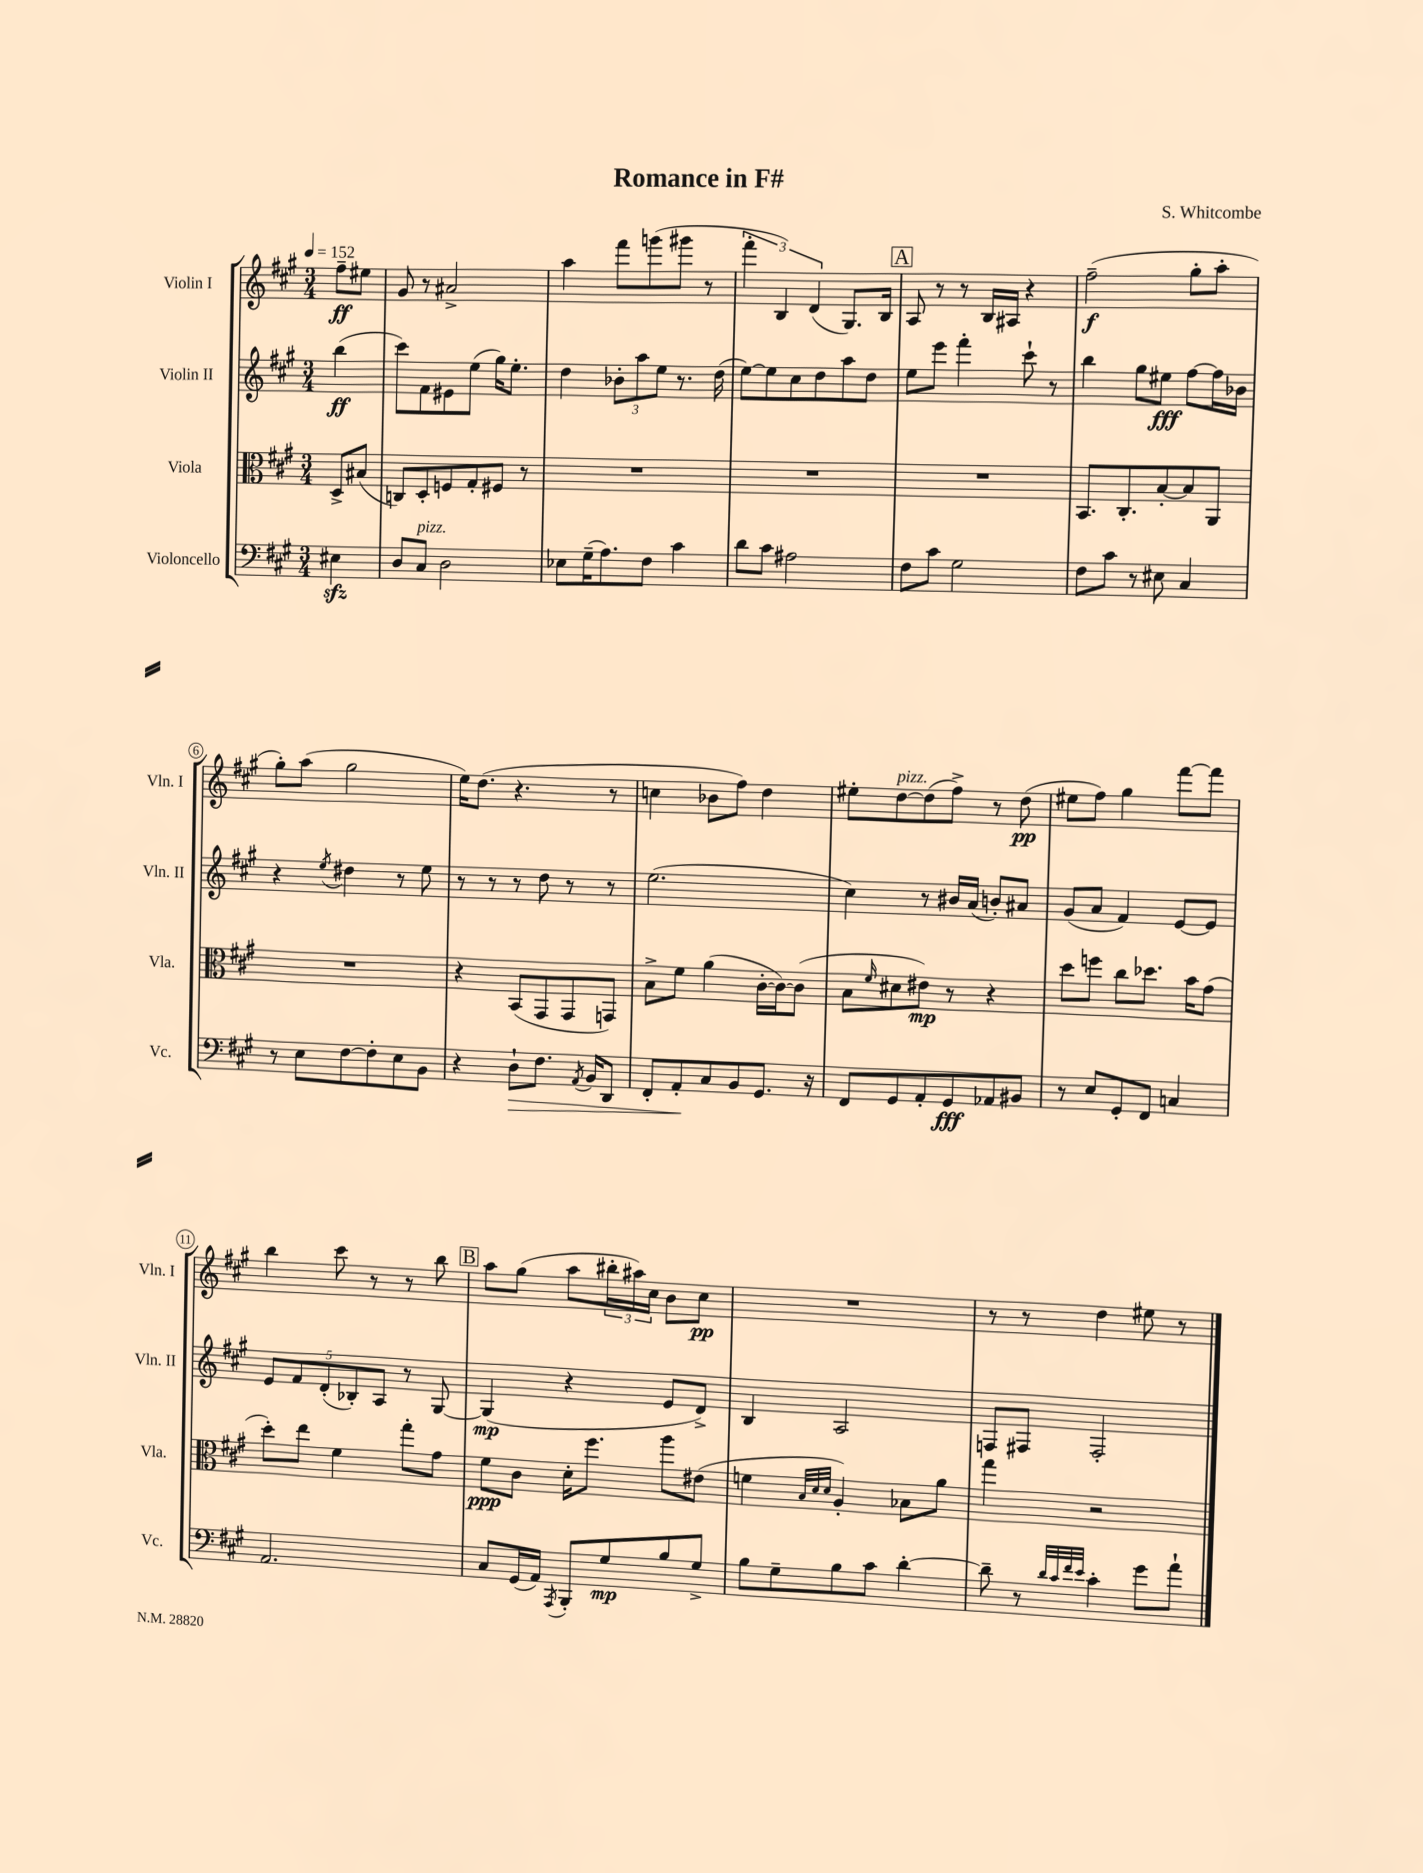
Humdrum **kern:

**kern	**dynam	**kern	**dynam	**kern	**dynam	**kern	**dynam
*part4	*part4	*part3	*part3	*part2	*part2	*part1	*part1
*staff4	*staff4	*staff3	*staff3	*staff2	*staff2	*staff1	*staff1
*I"Violoncello	*	*I"Viola	*	*I"Violin II	*	*I"Violin I	*
*I'Vc.	*	*I'Vla.	*	*I'Vln. II	*	*I'Vln. I	*
*clefF4	*	*clefC3	*	*clefG2	*	*clefG2	*
*k[f#c#g#]	*	*k[f#c#g#]	*	*k[f#c#g#]	*	*k[f#c#g#]	*
*M3/4	*	*M3/4	*	*M3/4	*	*M3/4	*
*MM152	*	*MM152	*	*MM152	*	*MM152	*
=	=	=	=	=	=	=	=
4E#Xzz\	.	8D^/L	.	(4bb\	ff	8ff#~\L	ff
.	.	(8B#X/J	.	.	.	8ee#X\J	.
=1	=1	=1	=1	=1	=1	=1	=1
8D/L	.	8Cn/L)	.	8ccc#\L)	.	8g#/	.
!LO:TX:a:i:t=pizz.	!	!	!	!	!	!	!
8C#/J	.	8D'/	.	8f#\	.	8r	.
2D\	.	8Fn/	.	8e#X\	.	2a#X^/	.
.	.	8G#'/	.	(8ee\J	.	.	.
.	.	8F#X/J	.	16gg#\KL)	.	.	.
.	.	.	.	8.ee'\J	.	.	.
.	.	8r	.	.	.	.	.
=2	=2	=2	=2	=2	=2	=2	=2
8E-X\L	.	2.r	.	4dd\	.	4aa\	.
(16G#~\K	.	.	.	.	.	.	.
8.A\)	.	.	.	.	.	.	.
.	.	.	.	12b-X'\L	.	8fff#\L	.
.	.	.	.	12aa\	.	.	.
8F#\J	.	.	.	.	.	(8gggn\	.
.	.	.	.	12ee\J	.	.	.
4c#\	.	.	.	8.r	.	8ggg#X\J	.
.	.	.	.	.	.	8r	.
.	.	.	.	(16dd\	.	.	.
=3	=3	=3	=3	=3	=3	=3	=3
8d\L	.	2.r	.	[8ee\L)	.	6fff#'\	.
8c#\J	.	.	.	8ee\]	.	.	.
.	.	.	.	.	.	6B/)	.
2A#X\	.	.	.	8cc#\	.	.	.
.	.	.	.	.	.	(6d/	.
.	.	.	.	8dd\	.	.	.
.	.	.	.	8aa\	.	8.G#/L)	.
.	.	.	.	8dd\J	.	.	.
.	.	.	.	.	.	16B/Jk	.
!!LO:REH:place=s1:t=A
=4	=4	=4	=4	=4	=4	=4	=4
8F#\L	.	2.r	.	8ee\L	.	8A/	.
8c#\J	.	.	.	8eee\J	.	8r	.
2G#\	.	.	.	4fff#'\	.	8r	.
.	.	.	.	.	.	16B/LL	.
.	.	.	.	.	.	16A#X/JJ	.
.	.	.	.	8ccc#`\	.	4r	.
.	.	.	.	8r	.	.	.
=5	=5	=5	=5	=5	=5	=5	=5
8F#\L	.	8.BB/L	.	4bb\	.	(2ff#~\	f
8c#\J	.	.	.	.	.	.	.
.	.	8.C#'/	.	.	.	.	.
8r	.	.	.	8gg#\L	.	.	.
8E#X\	.	[8B'/	.	8ee#X\J	fff	.	.
4C#/	.	8B/]	.	[8ff#\L	.	8gg#'\L	.
.	.	8AA/J	.	16ff#\L]	.	8aa'\J	.
.	.	.	.	16b-X\JJ	.	.	.
!!LO:LB:g=z
=6	=6	=6	=6	=6	=6	=6	=6
8r	.	2.r	.	4r	.	8gg#'\L)	.
8E\L	.	.	.	.	.	(8aa\J	.
.	.	.	.	8qee/	.	.	.
[8F#\	.	.	.	4dd#X\	.	2gg#\	.
8F#'\]	.	.	.	.	.	.	.
8E\	.	.	.	8r	.	.	.
8BB\J	.	.	.	8ee\	.	.	.
=7	=7	=7	=7	=7	=7	=7	=7
4r	.	4r	.	8r	.	16ee\KL)	.
.	.	.	.	.	.	(8.dd\J	.
.	.	.	.	8r	.	.	.
!	!LO:HP:b	!	!	!	!	!	!
8D`\L	>	(8BB/L	.	8r	.	4.r	.
8.F#\J	.	8GG#/	.	8dd\	.	.	.
.	.	8GG#/	.	8r	.	.	.
8qAA/	.	.	.	.	.	.	.
16BB/KL	.	.	.	.	.	.	.
8DD/J	.	8GGn/J)	.	8r	.	8r	.
=8	=8	=8	=8	=8	=8	=8	=8
8FF#'/L	.	8B^\L	.	(2.ee\	.	4ccn\	.
8AA'/	.	8f#\J	.	.	.	.	.
8C#/	]	(4a\	.	.	.	8b-X\L	.
8BB/	.	.	.	.	.	8ff#\J)	.
8.GG#/J	.	[16c#'\LL	.	.	.	4dd\	.
.	.	16c#\J_)	.	.	.	.	.
.	.	(8c#\J]	.	.	.	.	.
16r	.	.	.	.	.	.	.
=9	=9	=9	=9	=9	=9	=9	=9
8FF#/L	.	8B\L	.	4cc#\)	.	8ee#X'\L	.
.	.	16qqf#/	.	.	.	.	.
!	!	!	!	!	!	!LO:TX:a:i:t=pizz.	!
8GG#/	.	8d#X\	.	.	.	[8dd\	.
8AA'/	.	8e#X\J)	mp	8r	.	(8dd\]	.
8GG#/	fff	8r	.	16b#X/LL	.	8ff#^\J)	.
.	.	.	.	(16a/JJ	.	.	.
8AA-X/	.	4r	.	8bn'/L)	.	8r	.
8BB#X/J	.	.	.	8a#X/J	.	(8dd\	pp
=10	=10	=10	=10	=10	=10	=10	=10
8r	.	8dd\L	.	(8g#/L	.	8ee#X\L	.
8E/L	.	8ffn\J	.	8a/J	.	8ff#\J)	.
8GG#'/	.	8cc#\L	.	4f#/)	.	4gg#\	.
8FF#/J	.	8.dd-X\J	.	.	.	.	.
4Cn/	.	.	.	[8e/L	.	[8fff#\L	.
.	.	16b\KL	.	.	.	.	.
.	.	(8g#\J	.	8e/J]	.	8fff#\J]	.
!!LO:LB:g=z
=11	=11	=11	=11	=11	=11	=11	=11
2.AA/	.	8dd'\L)	.	10e/L	.	4bb\	.
.	.	.	.	10f#/	.	.	.
.	.	8ee\J	.	.	.	.	.
.	.	.	.	(10d'/	.	.	.
.	.	4f#\	.	.	.	8ccc#\	.
.	.	.	.	10B-X'/)	.	.	.
.	.	.	.	.	.	8r	.
.	.	.	.	10A/J	.	.	.
.	.	8gg#'\L	.	8r	.	8r	.
.	.	8g#\J	.	[8G#/	.	8bb\	.
!!LO:REH:place=s1:t=B
=12	=12	=12	=12	=12	=12	=12	=12
8C#/L	.	8f#\L	ppp	(4G#/]	mp	8aa\L	.
(16GG#/L	.	8c#\J	.	.	.	(8gg#\J	.
16AA/JJ)	.	.	.	.	.	.	.
8qAAA/	.	.	.	.	.	.	.
8BBB'/L	.	16d'\KL	.	4r	.	8aa\L	.
.	.	8.ff#\J	.	.	.	.	.
8G#/	mp	.	.	.	.	24bb#X'\L	.
.	.	.	.	.	.	24aa#X\)	.
.	.	.	.	.	.	24cc#\JJ	.
8B/	.	8aa\L	.	8e/L	.	8b\L	.
8G#^/J	.	(8e#X\J	.	8d^/J)	.	8cc#\J	pp
=13	=13	=13	=13	=13	=13	=13	=13
8B\L	.	4fn\	.	4B/	.	2.r	.
8G#~\	.	.	.	.	.	.	.
.	.	32qqB/LLL	.	.	.	.	.
.	.	32qqd/	.	.	.	.	.
.	.	32qqd/JJJ	.	.	.	.	.
8B\	.	4A'/)	.	2A/	.	.	.
8c#\J	.	.	.	.	.	.	.
[4d'\	.	8B-X\L	.	.	.	.	.
.	.	8a\J	.	.	.	.	.
=14	=14	=14	=14	=14	=14	=14	=14
8d~\]	.	4gg#\	.	8Fn/L	.	8r	.
8r	.	.	.	8F#X/J	.	8r	.
32qqd/LLL	.	.	.	.	.	.	.
32qqc#/	.	.	.	.	.	.	.
32qqf#/	.	.	.	.	.	.	.
32qqe/JJJ	.	.	.	.	.	.	.
4c#'\	.	2r	.	2F#'/	.	4dd\	.
8g#\L	.	.	.	.	.	8ee#X\	.
8a`\J	.	.	.	.	.	8r	.
==	==	==	==	==	==	==	==
*-	*-	*-	*-	*-	*-	*-	*-
